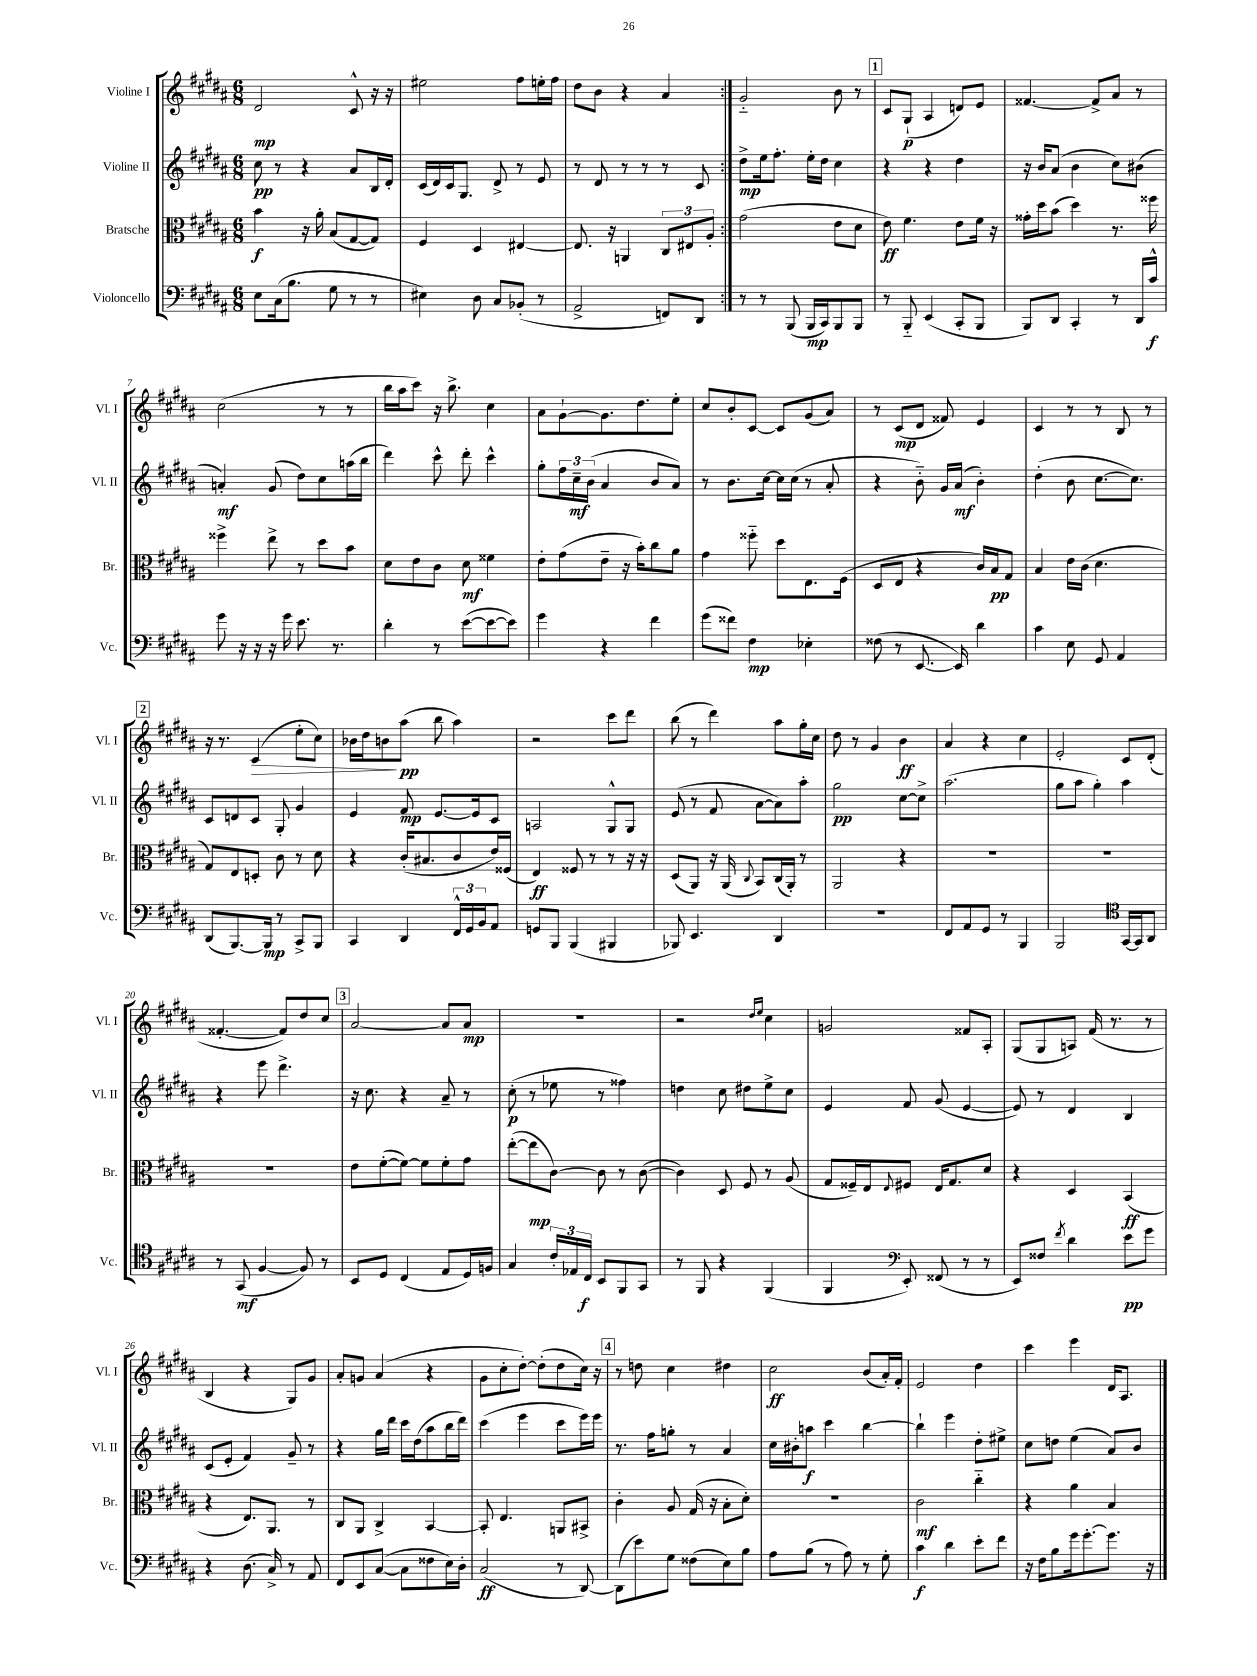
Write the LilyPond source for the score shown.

<<
\new StaffGroup <<
\new Staff = "s0" \with { instrumentName = "Violine I" shortInstrumentName = "Vl. I" } {
    \clef treble \key b \major \numericTimeSignature \time 6/8
    \repeat volta 2 { dis'2\mp cis'8-^ r16 r16 |
    eis''2 fis''8 e''16-. fis''16 |
    dis''8 b'8 r4 ais'4 | }
    gis'2-_ b'8 r8 |
    \mark \markup { \box "1" } cis'8 gis8-!\p( ais4 d'8) e'8 |
    fisis'4.~ fisis'8-> ais'8 r8 |
    cis''2( r8 r8 |
    b''16 ais''16 cis'''8) r16 b''8.-> cis''4 |
    ais'8 gis'8~-! gis'8. dis''8. e''8-. |
    cis''8 b'8-. cis'8~ cis'8 gis'8( ais'8) |
    r8 cis'8\mp( dis'8 fisis'8) e'4 |
    cis'4 r8 r8 b8 r8 |
    \mark \markup { \box "2" } r16 r8. cis'4\>( e''8-. cis''8) |
    bes'16 dis''16 b'8\! ais''8\pp( b''8 ais''4) |
    r2 cis'''8 dis'''8 |
    b''8( r8 dis'''4) ais''8 gis''16-. cis''16 |
    dis''8 r8 gis'4 b'4\ff |
    ais'4 r4 cis''4 |
    e'2-. cis'8 dis'8-.( |
    fisis'4.~-. fisis'8) dis''8 cis''8 |
    \mark \markup { \box "3" } ais'2~ ais'8 ais'8\mp |
    R2. |
    r2 \grace { dis''16 e''16 } cis''4 |
    g'2 fisis'8 ais8-. |
    gis8( gis8 a8) fis'16( r8. r8 |
    b4 r4 gis8) gis'8 |
    ais'8-. g'8 ais'4( r4 |
    gis'8 cis''8-. dis''8~-.) dis''8-.( dis''8 cis''16) r16 |
    \mark \markup { \box "4" } r8 d''8 cis''4 dis''4 |
    cis''2\ff b'8( ais'16-.) fis'16-. |
    e'2 dis''4 |
    cis'''4 e'''4 dis'16 ais8. \bar "|." |
}
\new Staff = "s1" \with { instrumentName = "Violine II" shortInstrumentName = "Vl. II" } {
    \clef treble \key b \major \numericTimeSignature \time 6/8
    \repeat volta 2 { cis''8\pp r8 r4 ais'8 b16 dis'16-. |
    cis'16( dis'16) cis'16 gis8. dis'8-> r8 e'8 |
    r8 dis'8 r8 r8 r8 cis'8 | }
    dis''8->\mp e''16 fis''8.-. e''16-. dis''16 cis''4 |
    \mark \markup { \box "1" } r4 r4 dis''4 |
    r16 b'16 ais'8( b'4 cis''8) bis'8( |
    a'4-.\mf) gis'8( dis''8) cis''8 a''16( b''16 |
    dis'''4) cis'''8-^ dis'''8-. cis'''4-^ |
    gis''8-. \tuplet 3/2 { fis''16 cis''16--\mf b'16( } ais'4 b'8 ais'8) |
    r8 b'8. cis''16~ cis''16 cis''16( r8 ais'8-. |
    r4 b'8-_) gis'16 ais'16\mf( b'4-.) |
    dis''4-.( b'8 cis''8.~ cis''8.) |
    \mark \markup { \box "2" } cis'8 d'8 cis'8 gis8-. gis'4 |
    e'4 fis'8\mp e'8.~ e'16 cis'8 |
    a2 gis8-^ gis8 |
    e'8( r8 fis'8 ais'8~ ais'8) ais''8-. |
    gis''2\pp cis''8~ cis''8-> |
    ais''2.( |
    gis''8 ais''8 gis''4-.) ais''4 |
    r4 e'''8 dis'''4.-> |
    \mark \markup { \box "3" } r16 cis''8. r4 ais'8-- r8 |
    cis''8-.\p( r8 ees''8 r8 fisis''4) |
    d''4 cis''8 dis''8 e''8-> cis''8 |
    e'4 fis'8 gis'8( e'4~ |
    e'8) r8 dis'4 b4 |
    cis'8( e'8-. fis'4) gis'8-- r8 |
    r4 gis''16 dis'''16 cis'''16 dis''16( ais''8 b''16 dis'''16) |
    cis'''4( e'''4 cis'''8 e'''16) e'''16 |
    \mark \markup { \box "4" } r8. fis''16 g''8-. r8 ais'4 |
    cis''16 bis'16-. a''8\f cis'''4 b''4~ |
    b''4-! e'''4 dis''8-. eis''8-> |
    cis''8 d''8 e''4( ais'8) b'8 \bar "|." |
}
\new Staff = "s2" \with { instrumentName = "Bratsche" shortInstrumentName = "Br." } {
    \clef alto \key b \major \numericTimeSignature \time 6/8
    \repeat volta 2 { b'4\f r16 ais'16-. b8( gis8~ gis8) |
    fis4 dis4 eis4~ |
    eis8. r16 a,4 \tuplet 3/2 { cis8 eis8 ais8-. } | }
    gis'2( e'8 dis'8 |
    \mark \markup { \box "1" } e'8\ff) fis'4. e'8 fis'16 r16 |
    gisis'16-. dis''16 b'8( dis''4) r8. fisis''16 |
    fisis''4-> e''8-> r8 dis''8 b'8 |
    dis'8 e'8 cis'8 dis'8\mf fisis'4 |
    e'8-. gis'8( e'8-- r16 b'16-.) cis''8 ais'8 |
    gis'4 fisis''8-_ dis''8 e8. fis16( |
    dis8 e8 r4 cis'16) b16\pp gis8 |
    b4 e'16 cis'16( dis'4. |
    \mark \markup { \box "2" } gis8) e8 d8-. cis'8 r8 dis'8 |
    r4 cis'16-.( bis8. cis'8 e'16) fisis16( |
    e4\ff) fisis8 r8 r8 r16 r16 |
    dis8( ais,8) r16 ais,16( \appoggiatura { cis8 } b,8) cis16( ais,16-.) r8 |
    ais,2 r4 |
    R2. |
    R2. |
    R2. |
    \mark \markup { \box "3" } e'8 fis'8~-.( fis'8~) fis'8 fis'8-. gis'8 |
    e''8~-.( e''8\mp cis'8~) cis'8 r8 cis'8~( |
    cis'4) dis8 fis8 r8 ais8( |
    gis8 fisis16--) e16 \appoggiatura { e8 } fis8 e16 gis8. dis'8 |
    r4 dis4 b,4\ff( |
    r4 e8.) ais,8. r8 |
    cis8 ais,8 cis4-> b,4~ |
    b,8-. e4. a,8 bis,8-> |
    \mark \markup { \box "4" } cis'4-. ais8 gis16( r16 b8-. dis'8-.) |
    R2. |
    cis'2\mf cis''4-_ |
    r4 ais'4 b4 \bar "|." |
}
\new Staff = "s3" \with { instrumentName = "Violoncello" shortInstrumentName = "Vc." } {
    \clef bass \key b \major \numericTimeSignature \time 6/8
    \repeat volta 2 { e8 cis16( b8. gis8 r8 r8 |
    eis4) dis8 cis8 bes,8-.( r8 |
    ais,2-> f,8) dis,8 | }
    r8 r8 b,,8( b,,16\mp cis,16) b,,8 b,,8 |
    \mark \markup { \box "1" } r8 b,,8-_ e,4( cis,8-. b,,8 |
    b,,8) dis,8 cis,4-. r8 dis,16 cis'16-^\f |
    gis'8 r16 r16 r16 gis'16 e'8. r8. |
    dis'4-. r8 e'8~( e'8~ e'8) |
    gis'4 r4 fis'4 |
    gis'8( fisis'8) fis4\mp ees4-. |
    fisis8( r8 e,8.~ e,16) dis'4 |
    cis'4 e8 gis,8 ais,4 |
    \mark \markup { \box "2" } dis,8( b,,8.~) b,,16\mp r8 cis,8-> b,,8 |
    cis,4 dis,4 \tuplet 3/2 { fis,16-^ gis,16 b,16 } ais,8 |
    g,8 b,,8 b,,4( bis,,4 |
    bes,,8) e,4. dis,4 |
    R2. |
    fis,8 ais,8 gis,8 r8 b,,4 |
    b,,2 \clef tenor gis,16~ gis,16 ais,8 |
    r8 gis,8\mf( fis4~ fis8) r8 |
    \mark \markup { \box "3" } b,8 dis8 cis4( e8 dis16) f16 |
    gis4 \tuplet 3/2 { cis'16-. ees16 cis16\f } b,8 fis,8 gis,8 |
    r8 fis,8 r4 fis,4( |
    fis,4 \clef bass e,8-.) fisis,8( r8 r8 |
    e,8) fisis8 \acciaccatura { fis'8 } dis'4 e'8\pp gis'8 |
    r4 dis8.( cis16->) r8 ais,8 |
    fis,8 e,8 cis8~( cis8 fisis8 e16) dis16-. |
    cis2\ff( r8 dis,8~) |
    \mark \markup { \box "4" } dis,8( e'8) gis8 fisis8( e8) b8 |
    ais8 b8( r8 ais8) r8 gis8-. |
    cis'4\f dis'4 e'8-. fis'8 |
    r16 fis16 b8 gis'16 gis'8.~-. gis'8. r16 \bar "|." |
}
>>
>>
